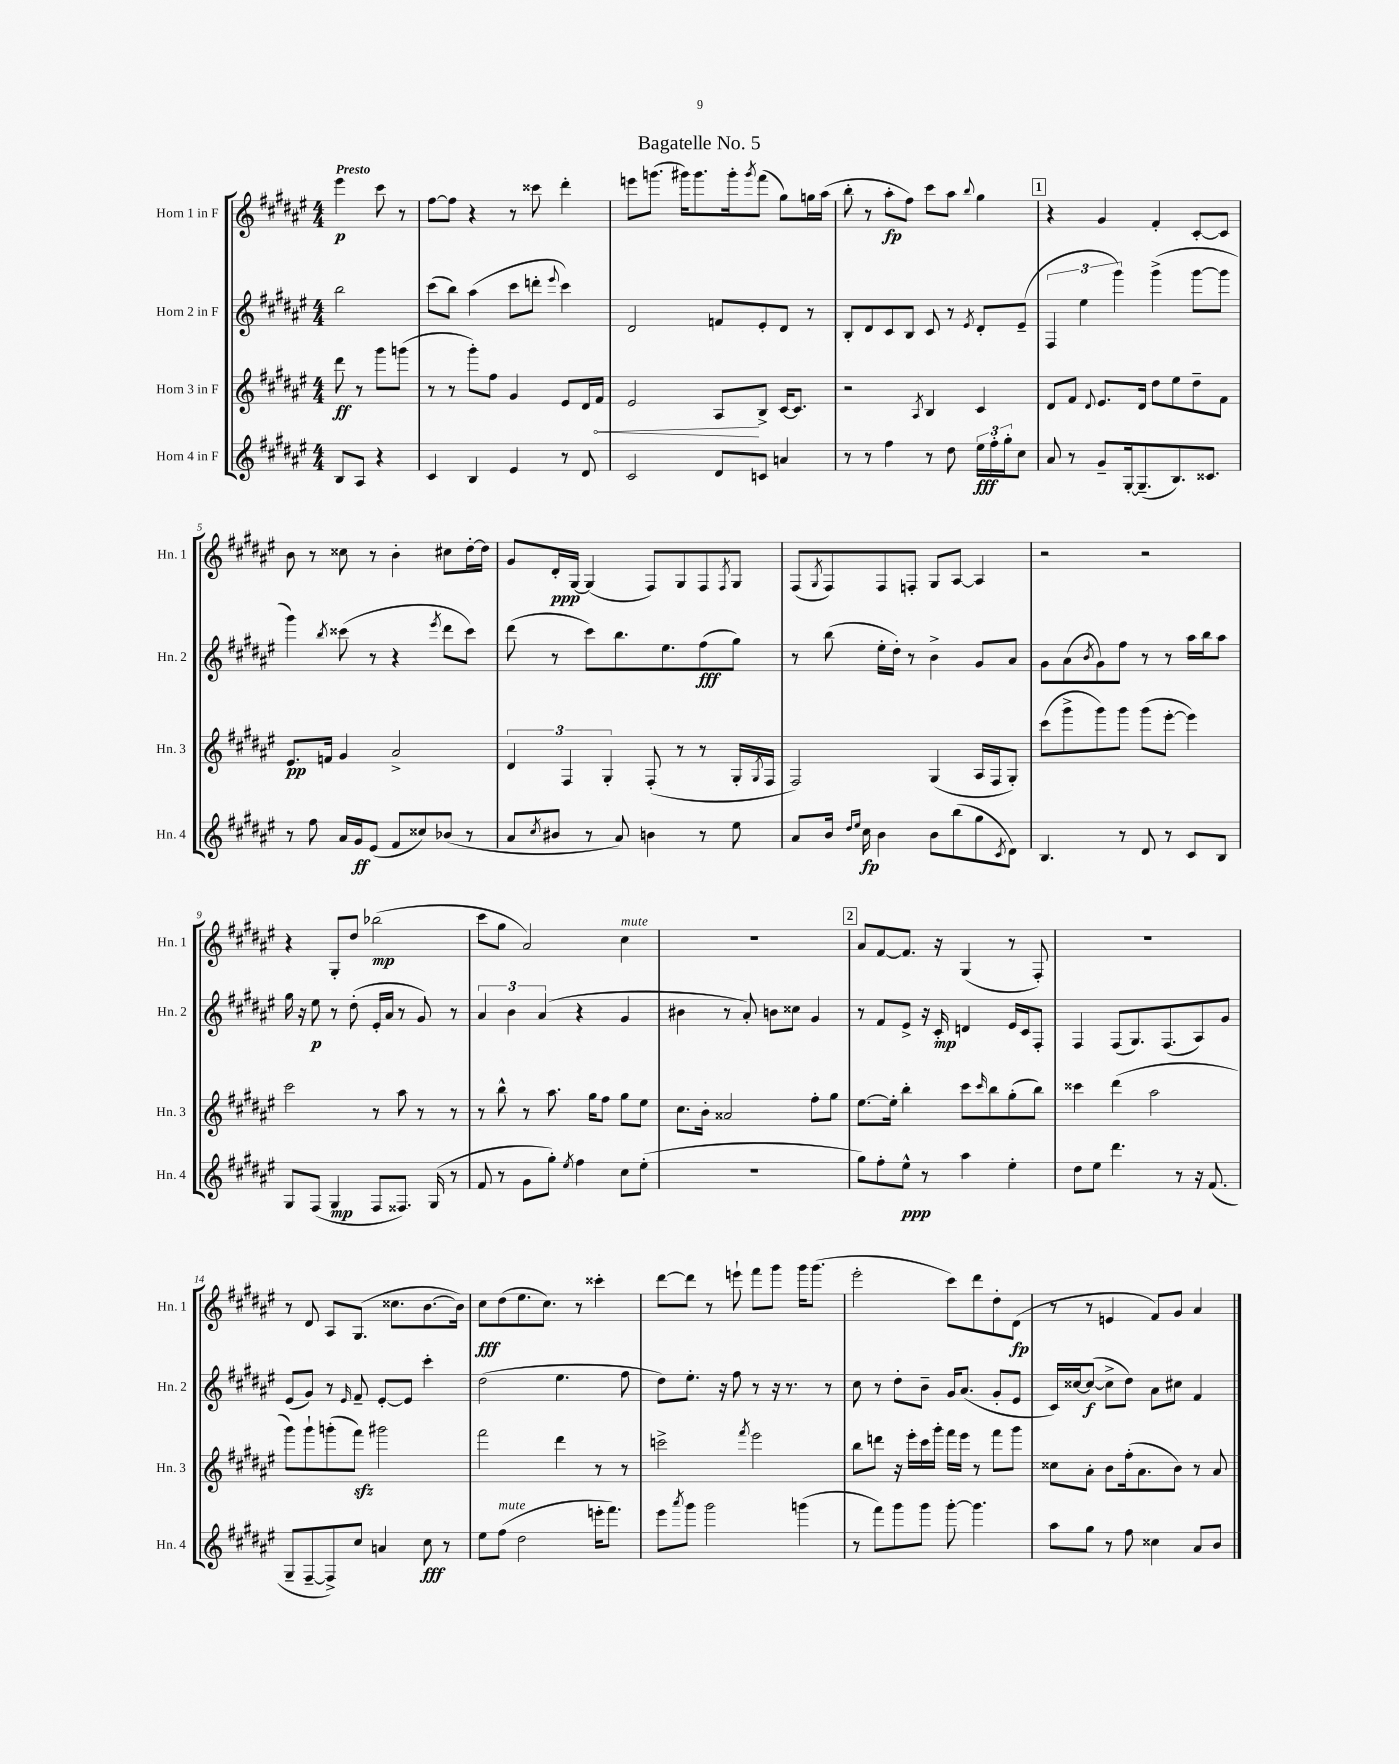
\header { title = "Bagatelle No. 5" }
<<
\new StaffGroup <<
\new Staff = "s0" \with { instrumentName = "Horn 1 in F" shortInstrumentName = "Hn. 1" } {
    \clef treble \key fis \major \numericTimeSignature \time 4/4 \partial 2 \tempo "Presto"
    eis'''4\p cis'''8 r8 |
    fis''8~ fis''8 r4 r8 cisis'''8 dis'''4-. |
    e'''8 g'''8.( gis'''16) gis'''8. gis'''16-. \acciaccatura { gis'''8 } fis'''8( gis''8) g''16 ais''16( |
    b''8-. r8 ais''8-.\fp fis''8) cis'''8 ais''8 \appoggiatura { b''8 } gis''4 |
    \mark \markup { \box "1" } r4 gis'4 fis'4-. cis'8~-. cis'8 |
    b'8 r8 cisis''8 r8 b'4-. cis''8 dis''16~-. dis''16 |
    gis'8 dis'16-.\ppp gis16~ gis4( fis8) gis8 fis8 \acciaccatura { fis8 } gis8 |
    fis8( \acciaccatura { gis8 } fis8) fis8 f8-. gis8 ais8~ ais4 |
    r2 r2 |
    r4 gis8-. dis''8 bes''2\mp( |
    cis'''8 gis''8 ais'2) cis''4^\markup { \italic "mute" } |
    R1 |
    \mark \markup { \box "2" } ais'8 fis'8~ fis'8. r16 gis4( r8 fis8-.) |
    R1 |
    r8 dis'8 ais8 gis8.( cisis''8. b'8.~ b'16) |
    cis''8\fff dis''8( eis''8. cis''8.) r8 cisis'''4-. |
    dis'''8~ dis'''8 r8 e'''8-! fis'''8 gis'''8 gis'''16 gis'''8.( |
    eis'''2-. cis'''8) dis'''8 dis''8-. dis'8\fp( |
    r8 r8 e'4 fis'8) gis'8 ais'4 \bar "|." |
}
\new Staff = "s1" \with { instrumentName = "Horn 2 in F" shortInstrumentName = "Hn. 2" } {
    \clef treble \key fis \major \numericTimeSignature \time 4/4 \partial 2
    b''2 |
    cis'''8( b''8) ais''4( cis'''8 d'''8-. \appoggiatura { eis'''8 } cis'''4) |
    dis'2 f'8 eis'8-. dis'8 r8 |
    b8-. dis'8 cis'8 b8 cis'8 r8 \acciaccatura { eis'8 } dis'8-. eis'8--( |
    \mark \markup { \box "1" } \tuplet 3/2 { fis4 eis''4 gis'''4) } gis'''4->( gis'''8~ gis'''8 |
    gis'''4) \acciaccatura { b''8 } cisis'''8( r8 r4 \acciaccatura { eis'''8 } dis'''8 cisis'''8) |
    dis'''8( r8 cis'''8) b''8. eis''8. fis''8\fff( gis''8) |
    r8 b''8( eis''16-. dis''16-.) r8 b'4-> gis'8 ais'8 |
    gis'8 ais'8( \acciaccatura { b'8 } gis'8) fis''8 r8 r8 ais''16 b''16 ais''8 |
    gis''16 r16 eis''8\p r8 dis''8-.( eis'16-. ais'16 r8 gis'8) r8 |
    \tuplet 3/2 { ais'4 b'4 ais'4( } r4 gis'4 |
    bis'4 r8 ais'8-.) b'8 cisis''8 gis'4 |
    \mark \markup { \box "2" } r8 fis'8 eis'8-> r16 cis'16-.\mp d'4 eis'16 cis'16 fis8-. |
    fis4 fis8( gis8.) fis8.( ais8) gis'8 |
    eis'8( gis'8) r8 \grace { eis'16 } fis'8-- eis'8~-. eis'8 cis'''4-. |
    dis''2( eis''4. fis''8 |
    dis''8) eis''8.-. r16 fis''8 r8 r16 r8. r8 |
    cis''8 r8 dis''8-. b'8-- gis'16 ais'8.( gis'8-. eis'8 |
    cis'16) cisis''16~ cisis''8~\f( cisis''8-> dis''8) ais'8 cis''8 fis'4 \bar "|." |
}
\new Staff = "s2" \with { instrumentName = "Horn 3 in F" shortInstrumentName = "Hn. 3" } {
    \clef treble \key fis \major \numericTimeSignature \time 4/4 \partial 2
    dis'''8\ff r8 gis'''8 g'''8( |
    r8 r8 gis'''8-.) fis''8 gis'4 eis'8 dis'16 \once \override Hairpin.circled-tip = ##t fis'16\< |
    eis'2 ais8\! b8-> cis'16~ cis'8. |
    r2 \acciaccatura { ais8 } b4 cis'4 |
    \mark \markup { \box "1" } dis'8 fis'8 \appoggiatura { dis'8 } eis'8. dis'16 dis''8 eis''8 dis''8-- fis'8 |
    eis'8.\pp f'16 gis'4 ais'2-> |
    \tuplet 3/2 { dis'4 fis4 gis4-. } fis8-.( r8 r8 gis16-. \acciaccatura { gis8 } fis16 |
    fis2) gis4( ais16 fis16 gis8-.) |
    cis'''8( gis'''8-> gis'''8) gis'''8 gis'''8( eis'''8~-. eis'''4) |
    cis'''2 r8 ais''8 r8 r8 |
    r8 b''8-^ r8 ais''8. gis''16 fis''8 gis''8 eis''8 |
    cis''8. b'16-. aisis'2 fis''8-. gis''8 |
    \mark \markup { \box "2" } eis''8.~ eis''16-. b''4-. cis'''8 \grace { cis'''16 } b''8 gis''8-.( b''8) |
    cisis'''4 dis'''4( ais''2 |
    gis'''8) gis'''8-! g'''8-.( fis'''8\sfz) gis'''2 |
    fis'''2 dis'''4 r8 r8 |
    c'''2-> \acciaccatura { fis'''8 } eis'''2 |
    b''8 d'''8 r16 eis'''16-. cis'''16 gis'''16-. fis'''16 eis'''16 r8 fis'''8 gis'''8 |
    cisis''8 ais'8-. b'8 fis''16-.( ais'8. b'8) r8 ais'8 \bar "|." |
}
\new Staff = "s3" \with { instrumentName = "Horn 4 in F" shortInstrumentName = "Hn. 4" } {
    \clef treble \key fis \major \numericTimeSignature \time 4/4 \partial 2
    b8 ais8 r4 |
    cis'4 b4 eis'4 r8 dis'8 |
    cis'2 dis'8 c'8 a'4 |
    r8 r8 fis''4 r8 dis''8 \tuplet 3/2 { eis''16\fff fis''16-. gis''16-. } cis''8 |
    \mark \markup { \box "1" } ais'8 r8 gis'8-- gis16~-. gis8.--( b8.) cisis'8. |
    r8 fis''8 ais'16 gis'16\ff eis'8( fis'8 cisis''8) bes'8( r8 |
    ais'8 \acciaccatura { cis''8 } bis'8 r8 ais'8) b'4 r8 eis''8 |
    ais'8 b'16 \grace { dis''16 eis''16 } cis''16\fp b'4 b'8 b''8( gis''8 \acciaccatura { cis'8 } dis'8) |
    b4. r8 dis'8 r8 cis'8 b8 |
    gis8 fis8( gis4\mp fis8 fisis8.) gis16( r8 |
    fis'8 r8 gis'8 gis''8-.) \acciaccatura { eis''8 } fis''4 cis''8 eis''8-.( |
    R1 |
    \mark \markup { \box "2" } gis''8) fis''8-. eis''8-^\ppp r8 ais''4 eis''4-. |
    dis''8 eis''8 dis'''4. r8 r16 fis'8.( |
    gis8-- fis8~-- fis8->) cis''8 a'4 cis''8\fff r8 |
    eis''8 fis''8^\markup { \italic "mute" }( dis''2 e'''16-. fis'''8.) |
    eis'''8 \acciaccatura { ais'''8 } gis'''8 gis'''2 g'''4( |
    r8 fis'''8) gis'''8 gis'''8 gis'''8~-. gis'''4. |
    ais''8 gis''8 r8 fis''8 cisis''4 ais'8 b'8 \bar "|." |
}
>>
>>
